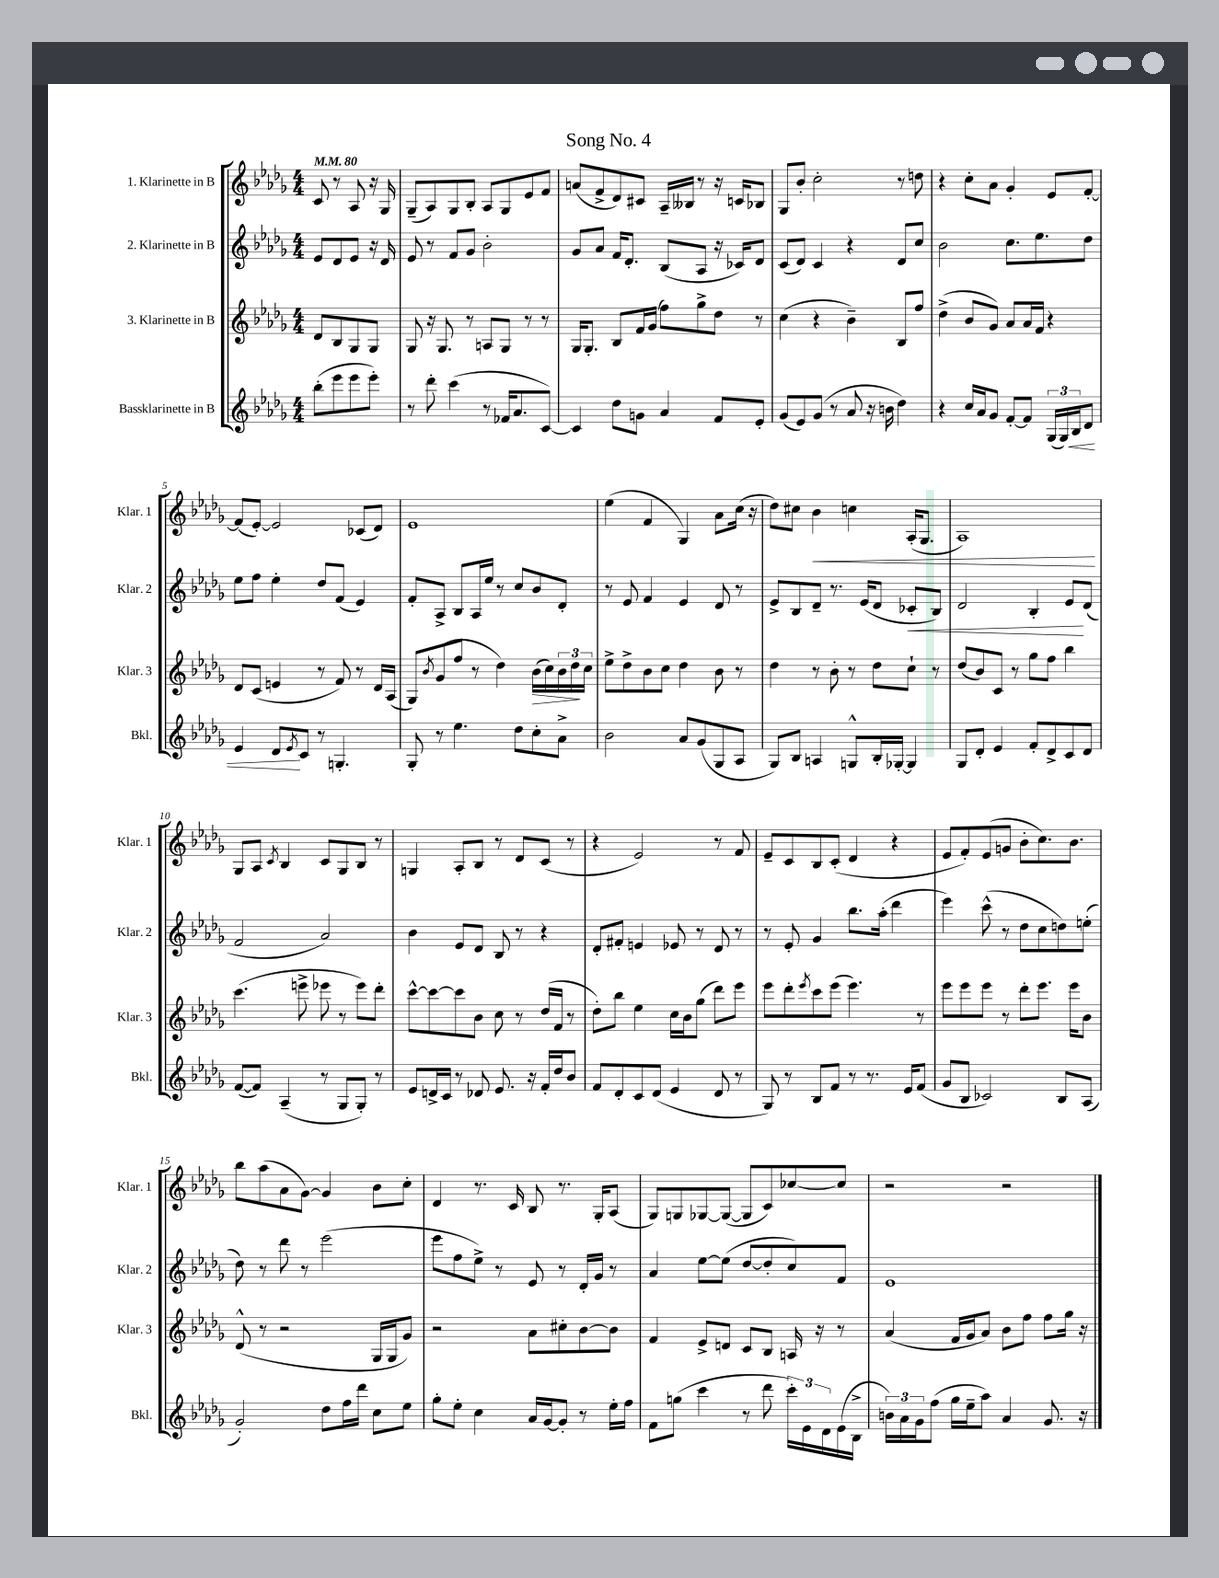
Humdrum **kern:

**kern	**kern	**kern	**kern
*staff4	*staff3	*staff2	*staff1
*clefG2	*clefG2	*clefG2	*clefG2
*k[b-e-a-d-g-]	*k[b-e-a-d-g-]	*k[b-e-a-d-g-]	*k[b-e-a-d-g-]
*M4/4	*M4/4	*M4/4	*M4/4
*MM80	*MM80	*MM80	*MM80
(8bb-'\L	8d-/L	8e-/L	8c/
8eee-\	8B-/	8d-/	8r
8eee-\	8G-/	8e-/J	8A-/
8eee-'\J)	8G-/J	16r	16r
.	.	16d-/	16G-/
=	=	=	=
8r	8G-/	8e-/	(8G-~/L
8ddd-'\	16r	8r	8A-/)
.	8.G-/	.	.
(4ccc\	.	8f/L	8G-/
.	8r	8g-/J	8B-'/J
8r	8A/L	2b-'\	8A-/L
16f-/LK	8G-/J	.	8G-/
8.a-/	.	.	.
.	8r	.	8e-/
[8c/J)	8r	.	8f/J
=	=	=	=
4c/]	16G-/LK	8g-/L	(8a/L
.	8.G-'/J	.	.
.	.	8a-/J	8f^/
8dd-\L	8B-/L	16f/LK	8d-/)
.	.	8.d-'/J	.
8g\J	16f/L	.	8c#/J
.	(16g-/JJ	.	.
4a-/	8ff\L)	(8B-/L	16A-~/LL
.	.	.	16B--/JJ
.	8gg-^\	8A-/J	8r
8f/L	8dd-\J	16r	16r
.	.	16c-/LK)	16c/LK
8e-'/J	8r	8d-/J	8B-/J
=	=	=	=
(8g-/L	(4cc\	(8c/L	8G-/L
8e-/)	.	8d-/J)	8b-'/J
(8g-/J	4r	4c/	2cc'\
8r	.	.	.
8a-/	4b-~\)	4r	.
16r	.	.	.
16b\	.	.	.
4dd-\)	8B-/L	8d-/L	8r
.	8ff/J	8cc/J	8dd\
=	=	=	=
4r	(4dd-^\	2b-\	4r
16cc/LL	8b-/L	.	8cc'\L
16a-/J	.	.	.
8g-/J	8g-/J)	.	8a-\J
[8f'/L	8a-/L	8.cc\L	4g-'/
8f/]J	16a-/L	.	.
.	16f/JJ	8.ee-\	.
(24G-/LL	4r	.	8e-/L
24G-/)	.	.	.
24B-/J	.	.	.
8d-/J	.	8dd-\J	[8f'/J
=	=	=	=
4e-/	8d-/L	8ee-\L	(8f/]L
.	(8c/J	8ff\J	[8e-'/J)
8d-/L	4e/	4ee-'\	2e-/]
8qe-/	.	.	.
8c/J	.	.	.
8r	8r	8dd-/L	.
4.G'/	8f/)	(8f/J	.
.	8r	4e-/)	(8c-/L
.	16d-/LL	.	8d-/J)
.	(16A-/JJ	.	.
=	=	=	=
8G-'/	8G-/L)	8f'/L	1e-
.	8qb-/	.	.
8r	(8g-/	8A-^/J	.
4.ee-\	8ff/J	8B-/L	.
.	8r	16A-/L	.
.	.	16ee-/JJ	.
.	4dd-\)	8r	.
8dd-\L	.	8cc/L	.
8cc'\	(16b-\LL	8b-/	.
.	16cc\)	.	.
8a-^\J	24b-\	8d-'/J	.
.	24dd-\	.	.
.	24cc\JJ	.	.
=	=	=	=
2b-\	8ee-^\L	8r	(4ee-\
.	8dd-^\	8e-/	.
.	8b-\	4f/	4f/
.	8cc\J	.	.
8a-/L	4dd-\	4e-/	4G-/)
(8g-/	.	.	.
8G-/	8b-\	8d-/	8a-\L
8A-/J	8r	8r	(16cc\Jk
.	.	.	16r
=	=	=	=
8G-/L)	4dd-\	8e-^/L	8dd-\L)
8B-/J	.	8B-/	8cc#\J
4A/	8r	8d-~/J	4b-\
.	8b-'\	8.r	.
8G^^/L	8r	.	4cc\
.	.	(16e-/LK	.
16B-'/L	8dd-\L	8d-/J	.
[16G-'/JJ	.	.	.
4G-/]	8cc`\J	8c-'/L	(16A-'/LK
.	.	.	8.G-/J
.	8r	8B-/J)	.
=	=	=	=
8G-/L	(8dd-/L	2d-/	1A-)
8d-'/J	8b-/)	.	.
4e-/	8c/J	.	.
.	8r	.	.
8f'/L	8gg-\L	4B-'/	.
8d-^/	8ff\J	.	.
8c/	4bb-\	8e-/L	.
8d-/J	.	(8d-/J	.
=	=	=	=
([8f/L	(4.ccc\	2f/	8G-/L
8f/]J)	.	.	8A-/J
.	.	.	8qc/
(4A-~/	.	.	4B-/
.	8eee^\	.	.
8r	8eee-\	2a-/)	8c/L
8G-/L	8r	.	8G-/
8G-'/J)	8eee-\L)	.	8B-/J
8r	8ddd-'\J	.	8r
=	=	=	=
8e-/L	[8ccc^^\L	4b-\	4G/
16d^/L	8ccc\_	.	.
16c/JJ	.	.	.
8r	8ccc\]	8e-/L	8A-'/L
8d-/	8b-\J	8d-/J	8B-/J
8.e-/	8cc\	8B-/	8r
.	8r	8r	8d-/L
16r	.	.	.
16f'/LL	(16dd-/LL	4r	(8c/J
16dd-/J	16f/JJ	.	.
8b-/J	8r	.	8r
=	=	=	=
8f/L	8dd-'\L)	8d-'/L	4r
8d-'/	8bb-\J	8f#'/J	.
8c/	4ee-\	4e/	2e-/)
(8d-/J	.	.	.
4e-/	16cc\LL	8e-/	.
.	16b-\J	.	.
.	(8gg-\J	8r	.
8d-/	8ddd-\L)	8d-/	8r
8r	8eee-\J	8r	8f/
=	=	=	=
8G-/)	8eee-\L	8r	8e-~/L
8r	8ddd-'\	8e-'/	8c/
.	8qeee-/	.	.
8B-/L	8ccc\	4g-/	8B-/
8f/J	(8eee-\J	.	(8c'/J
8r	4.eee-\)	8.bb-\L	4d-/
8.r	.	.	.
.	.	(16aa-'\Jk	.
.	.	4ddd-\	4r
16e-/LK	.	.	.
(8f/J	8r	.	.
=	=	=	=
8g-/L	8eee-\L	4eee-\)	8e-/L
8B-/J	8eee-\	.	8f'/)
2c-/)	8eee-\J	(8ccc^^\	(8e-/
.	8r	8r	8g/J
.	8ddd-'\L	8dd-\L	8b-'\L
.	8.eee-\J	8cc\	8.cc\)
8B-/L	.	8dd\)	.
.	16eee-\LK	.	8.b-\J
(8A-/J	8b-\J	(8ee'\J	.
=	=	=	=
2g-'/)	(8d-^^/	8dd-\)	8bb-\L
.	8r	8r	(8aa-\
.	2r	8ddd-\	8a-\
.	.	8r	[8g-\J)
8dd-\L	.	(2eee-\	4g-/]
16ff\L	.	.	.
16ddd-\JJ	.	.	.
8cc\L	16G-/LL	.	8b-\L
.	16G-/J	.	.
8ee-\J	8g-/J)	.	8cc'\J
=	=	=	=
8gg-'\L	2r	8eee-\L	4d-/
8ee-'\J	.	8ff\	.
4cc\	.	8ee-^\J)	8.r
.	.	8r	.
.	.	.	16c/
16a-/LL	8a-\L	8e-/	8B-/
[16g-/J	.	.	.
8g-'/]J	8cc#'\	8r	8.r
8r	[8b-\	16d-'/LL	.
.	.	16g-/JJ	16G-'/LK
16ee-'\LL	8b-\]J	8r	(8A-/J
16ff\JJ	.	.	.
=	=	=	=
8f\L	4f/	4a-/	8G-/L)
(8gg\J	.	.	8G/
4ccc\	8e-^/L	[8ee-\L	[8G-/
.	8d/J	(8ee-\]J	(8G-/_J
8r	8c/L	[8dd-/L	8G-/]L
8ddd-\	8B-/J	8dd-'/]	8c/)
24ccc'\LL)	16A/	8cc/)	[8cc-/
24e-\	.	.	.
.	16r	.	.
24d-\	.	.	.
(16e-\	8r	8f/J	8cc-/]J
16B-^\JJ	.	.	.
=	=	=	=
24b\LL)	(4a-/	1e-	2r
24a-\	.	.	.
24g-\J	.	.	.
(8ff\J	.	.	.
16gg-\LL	16f/LL	.	.
16ee-~\J	16g-/J	.	.
8aa-\J)	8a-/J)	.	.
4a-/	8b-\L	.	2r
.	8ff\J	.	.
8.g-/	8ff\L	.	.
.	16gg-\Jk	.	.
16r	16r	.	.
==	==	==	==
*-	*-	*-	*-
